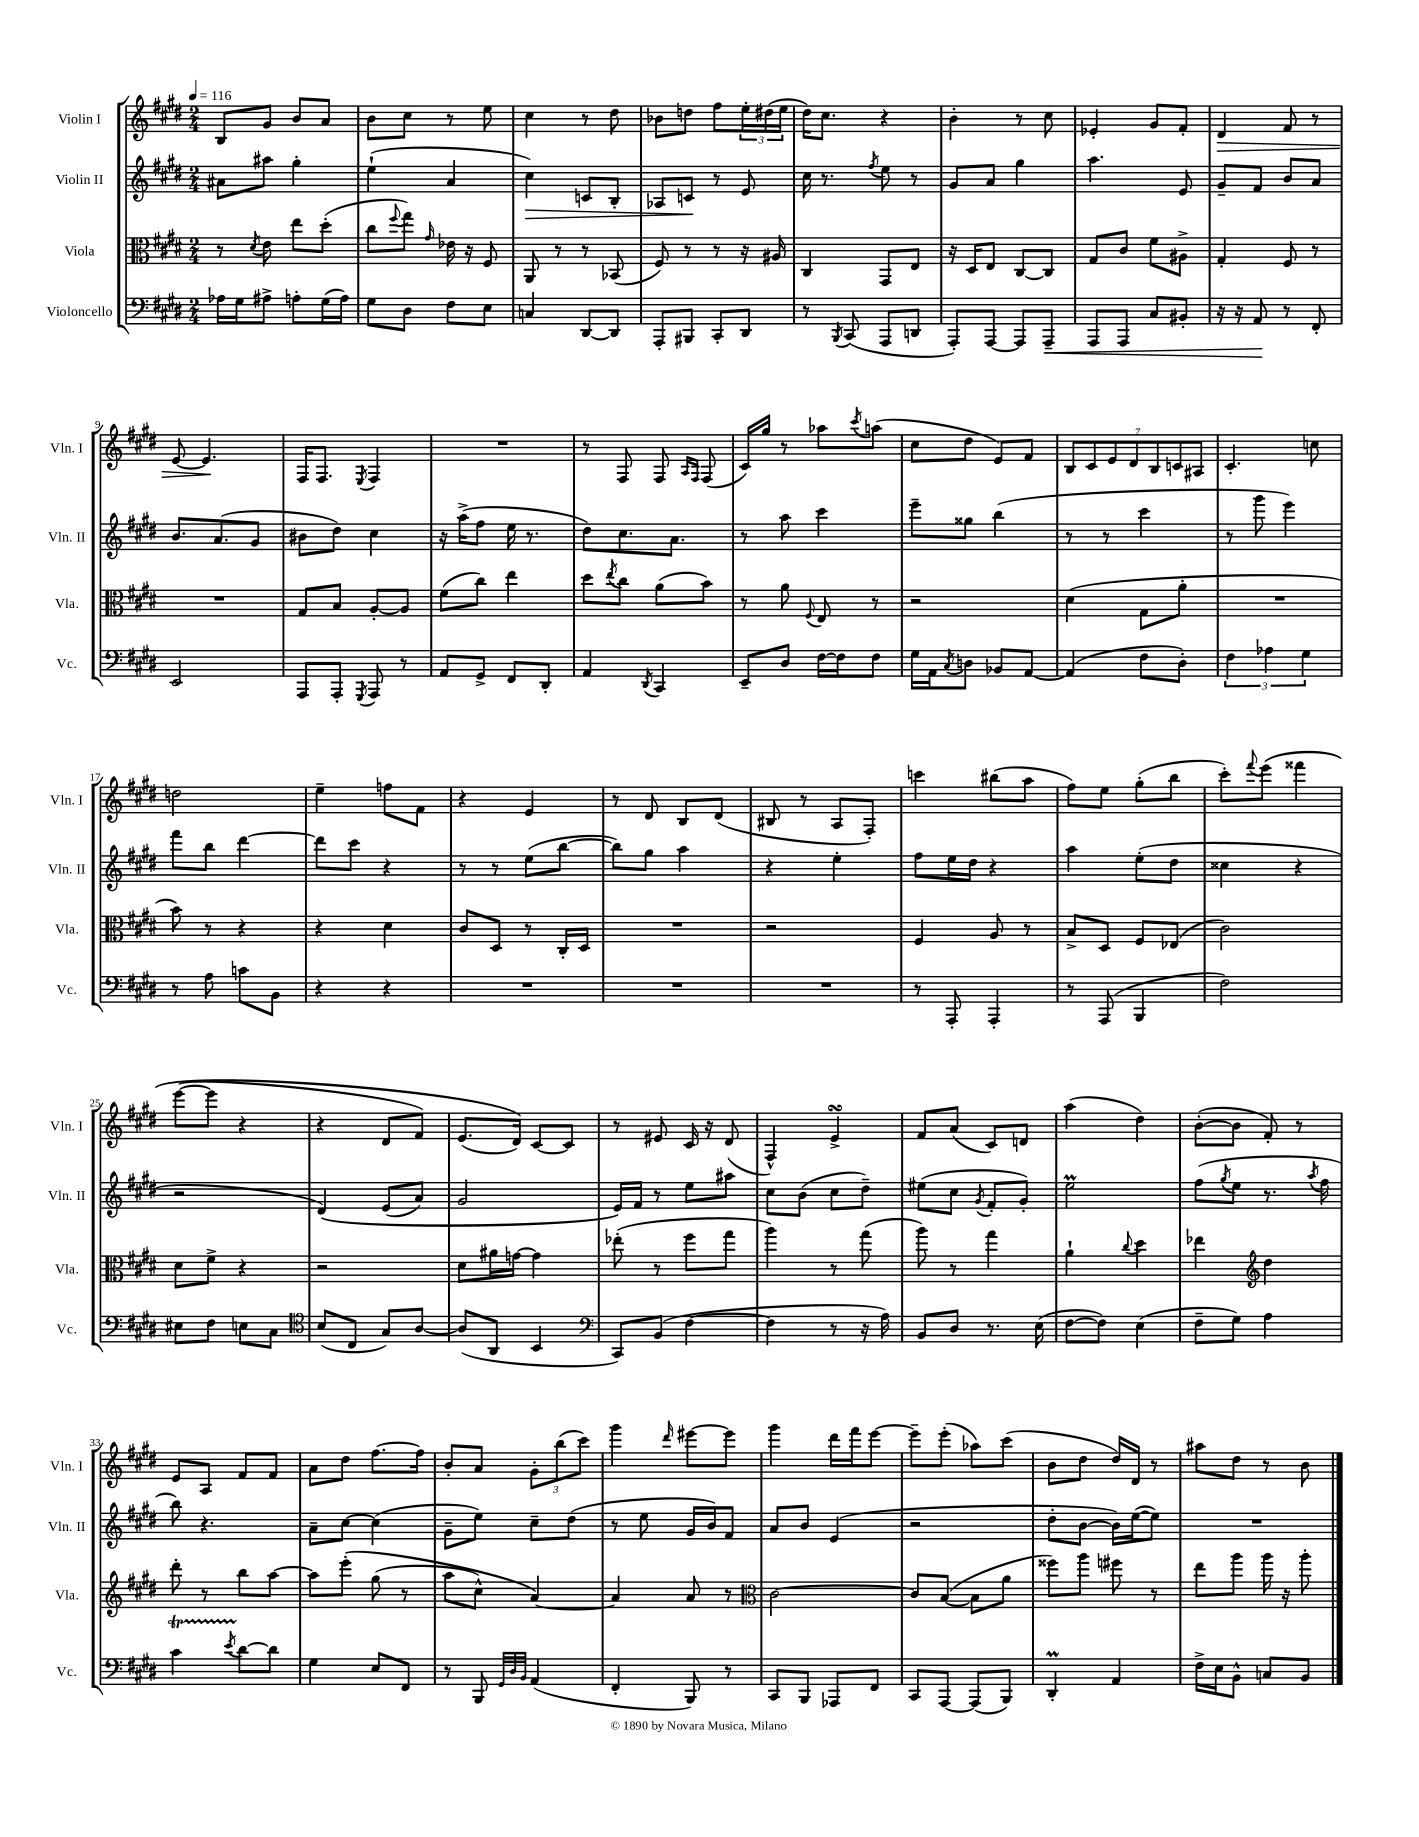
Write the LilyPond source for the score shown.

<<
\new StaffGroup <<
\new Staff = "s0" \with { instrumentName = "Violin I" shortInstrumentName = "Vln. I" } {
    \clef treble \key e \major \numericTimeSignature \time 2/4 \tempo 4 = 116
    b8 gis'8 b'8 a'8 |
    b'8 cis''8 r8 e''8 |
    cis''4 r8 dis''8 |
    bes'8 d''8 fis''8 \tuplet 3/2 { e''16-. dis''16( e''16 } |
    dis''16) cis''8. r4 |
    b'4-. r8 cis''8 |
    ees'4-. gis'8 fis'8-. |
    dis'4\> fis'8 r8 |
    e'8~ e'4.\! |
    fis16 fis8. \acciaccatura { e8 } fis4 |
    R2 |
    r8 fis8 fis8 \grace { a16 fis16 } fis8( |
    cis'16) gis''16 r8 aes''8 \acciaccatura { cis'''8 } a''8( |
    cis''8 dis''8 e'8) fis'8 |
    \tuplet 7/4 { b8 cis'8 e'8 dis'8 b8 c'8 ais8 } |
    cis'4.-. c''8 |
    d''2 |
    e''4-- f''8 fis'8 |
    r4 e'4 |
    r8 dis'8 b8 dis'8( |
    bis8 r8 a8 fis8-.) |
    c'''4 bis''8( a''8 |
    fis''8) e''8 gis''8-.( b''8 |
    cis'''8-.) \appoggiatura { fis'''8 } e'''8\( fisis'''4 |
    e'''8~( e'''8 r4 |
    r4 dis'8 fis'8) |
    e'8.( dis'16)\) cis'8~ cis'8 |
    r8 eis'8 cis'16 r16 dis'8( |
    fis4-^) e'4->\turn |
    fis'8 a'8( cis'8) d'8 |
    a''4( dis''4) |
    b'8~-.( b'8 fis'8-.) r8 |
    e'8 a8 fis'8 fis'8 |
    a'8 dis''8 fis''8.~ fis''16 |
    b'8-. a'8 \tuplet 3/2 { gis'8-. b''8( cis'''8) } |
    gis'''4 \grace { dis'''16 } eis'''8~ eis'''8 |
    gis'''4 dis'''16 fis'''16 e'''8~ |
    e'''8-- e'''8-.( aes''8) cis'''8( |
    b'8 dis''8 dis''16) dis'16 r8 |
    ais''8 dis''8 r8 b'8 \bar "|." |
}
\new Staff = "s1" \with { instrumentName = "Violin II" shortInstrumentName = "Vln. II" } {
    \clef treble \key e \major \numericTimeSignature \time 2/4
    ais'8 ais''8 gis''4-. |
    e''4-!( a'4 |
    cis''4\>) c'8 b8-. |
    aes8 c'8\! r8 e'8 |
    cis''16 r8. \acciaccatura { fis''8 } e''8 r8 |
    gis'8 a'8 gis''4 |
    a''4. e'8 |
    gis'8-- fis'8 b'8 a'8 |
    b'8. a'8.( gis'8 |
    bis'8 dis''8) cis''4 |
    r16 a''16->( fis''8 e''16 r8. |
    dis''8) cis''8. a'8. |
    r8 a''8 cis'''4 |
    e'''8-- gisis''8 b''4( |
    r8 r8 cis'''4 |
    r8 gis'''8 e'''4) |
    fis'''8 b''8 dis'''4~ |
    dis'''8 cis'''8 r4 |
    r8 r8 e''8( b''8~ |
    b''8) gis''8 a''4 |
    r4 e''4-. |
    fis''8 e''16 dis''16 r4 |
    a''4 e''8-.( dis''8 |
    cisis''4 r4 |
    r2 |
    dis'4)\( e'8( a'8) |
    gis'2 |
    e'16\) fis'16 r8 e''8 ais''8 |
    cis''8 b'8( cis''8 dis''8--) |
    eis''8( cis''8 \acciaccatura { gis'8 } fis'8-. gis'8-.) |
    e''2\prall |
    fis''8( \acciaccatura { gis''8 } e''8 r8. \acciaccatura { a''8 } fis''16 |
    b''8) r4. |
    a'8-- cis''8~ cis''4( |
    gis'8-- e''8) cis''8-- dis''8( |
    r8 e''8 gis'16 b'16) fis'8 |
    a'8 b'8 e'4( |
    r2 |
    dis''8-. b'8~ b'16) e''16~( e''8) |
    R2 \bar "|." |
}
\new Staff = "s2" \with { instrumentName = "Viola" shortInstrumentName = "Vla." } {
    \clef alto \key e \major \numericTimeSignature \time 2/4
    r8 \acciaccatura { dis'8 } e'8 e''8 dis''8-.( |
    cis''8 \appoggiatura { fis''8 } gis''8) \grace { gis'16 } ees'16 r16 fis8 |
    a,8 r8 r8 bes,8( |
    fis8) r8 r8 r16 ais16 |
    cis4 gis,8 e8 |
    r16 dis16 e8 cis8~ cis8 |
    gis8 cis'8 fis'8 ais8-> |
    gis4-. fis8 r8 |
    R2 |
    gis8 b8 a8~-. a8 |
    fis'8( cis''8) e''4 |
    dis''8 \acciaccatura { e''8 } cis''8 a'8( b'8) |
    r8 a'8 \appoggiatura { fis8 } e8 r8 |
    r2 |
    dis'4( gis8 a'8-. |
    R2 |
    b'8) r8 r4 |
    r4 dis'4 |
    cis'8 dis8 r8 cis16-. dis16 |
    R2 |
    r2 |
    fis4 a8 r8 |
    b8-> dis8 fis8 ees8( |
    cis'2) |
    dis'8 fis'8-> r4 |
    r2 |
    dis'8 ais'16 g'16~ g'4 |
    ees''8-.( r8 fis''8 gis''8 |
    a''4) r8 gis''8( |
    a''8) r8 gis''4 |
    a'4-! \appoggiatura { cis''8 } dis''4 |
    ees''4 \clef treble dis''4 |
    dis'''8-. r8 b''8 a''8~ |
    a''8 e'''8-.\( gis''8( r8 |
    a''8 cis''8-^) a'4~\) |
    a'4 a'8 r8 |
    \clef alto cis'2~ |
    cis'8 b8~( b8 a'8 |
    fisis''8) a''8 fis''8 r8 |
    e''8 a''8 a''16 r16 a''8-. \bar "|." |
}
\new Staff = "s3" \with { instrumentName = "Violoncello" shortInstrumentName = "Vc." } {
    \clef bass \key e \major \numericTimeSignature \time 2/4
    aes16 gis16 ais8-> a8-. gis16( a16) |
    gis8 dis8 fis8 e8 |
    c4 dis,8~ dis,8 |
    a,,8-. bis,,8 cis,8-. dis,8 |
    r8 \acciaccatura { b,,8 } cis,8( a,,8 d,8 |
    a,,8-.) a,,8~ a,,8 a,,8--\< |
    a,,8 a,,8 cis8 bis,8-. |
    r16 r16 a,8\! r8 fis,8-. |
    e,2 |
    a,,8 a,,8-. \acciaccatura { gis,,8 } a,,8 r8 |
    a,8 gis,8-> fis,8 dis,8-. |
    a,4 \acciaccatura { dis,8 } cis,4 |
    e,8-- dis8 fis16~ fis16 fis8 |
    gis16 a,16 \acciaccatura { cis8 } d8 bes,8 a,8~ |
    a,4( fis8 dis8-.) |
    \tuplet 3/2 { fis4 aes4 gis4 } |
    r8 a8 c'8 b,8 |
    r4 r4 |
    R2 |
    R2 |
    R2 |
    r8 a,,8-. a,,4-. |
    r8 a,,8( b,,4 |
    fis2) |
    eis8 fis8 e8 cis8 |
    \clef tenor b8( cis8 gis8) a8~ |
    a8( a,8 b,4 |
    \clef bass cis,8) b,8( fis4~ |
    fis4 r8 r16 a16) |
    b,8 dis8 r8. e16( |
    fis8~ fis8) e4( |
    fis8-- gis8) a4 |
    cis'4\startTrillSpan \acciaccatura { e'8 } dis'8~\stopTrillSpan dis'8 |
    gis4 e8 fis,8 |
    r8 b,,8 \grace { gis,32 dis32 b,32 } a,4( |
    fis,4-. b,,8) r8 |
    cis,8 b,,8 aes,,8 fis,8 |
    cis,8 a,,8~ a,,8( b,,8) |
    dis,4-.\prall a,4 |
    fis16-> e16 b,8-^ c8 b,8 \bar "|." |
}
>>
>>
